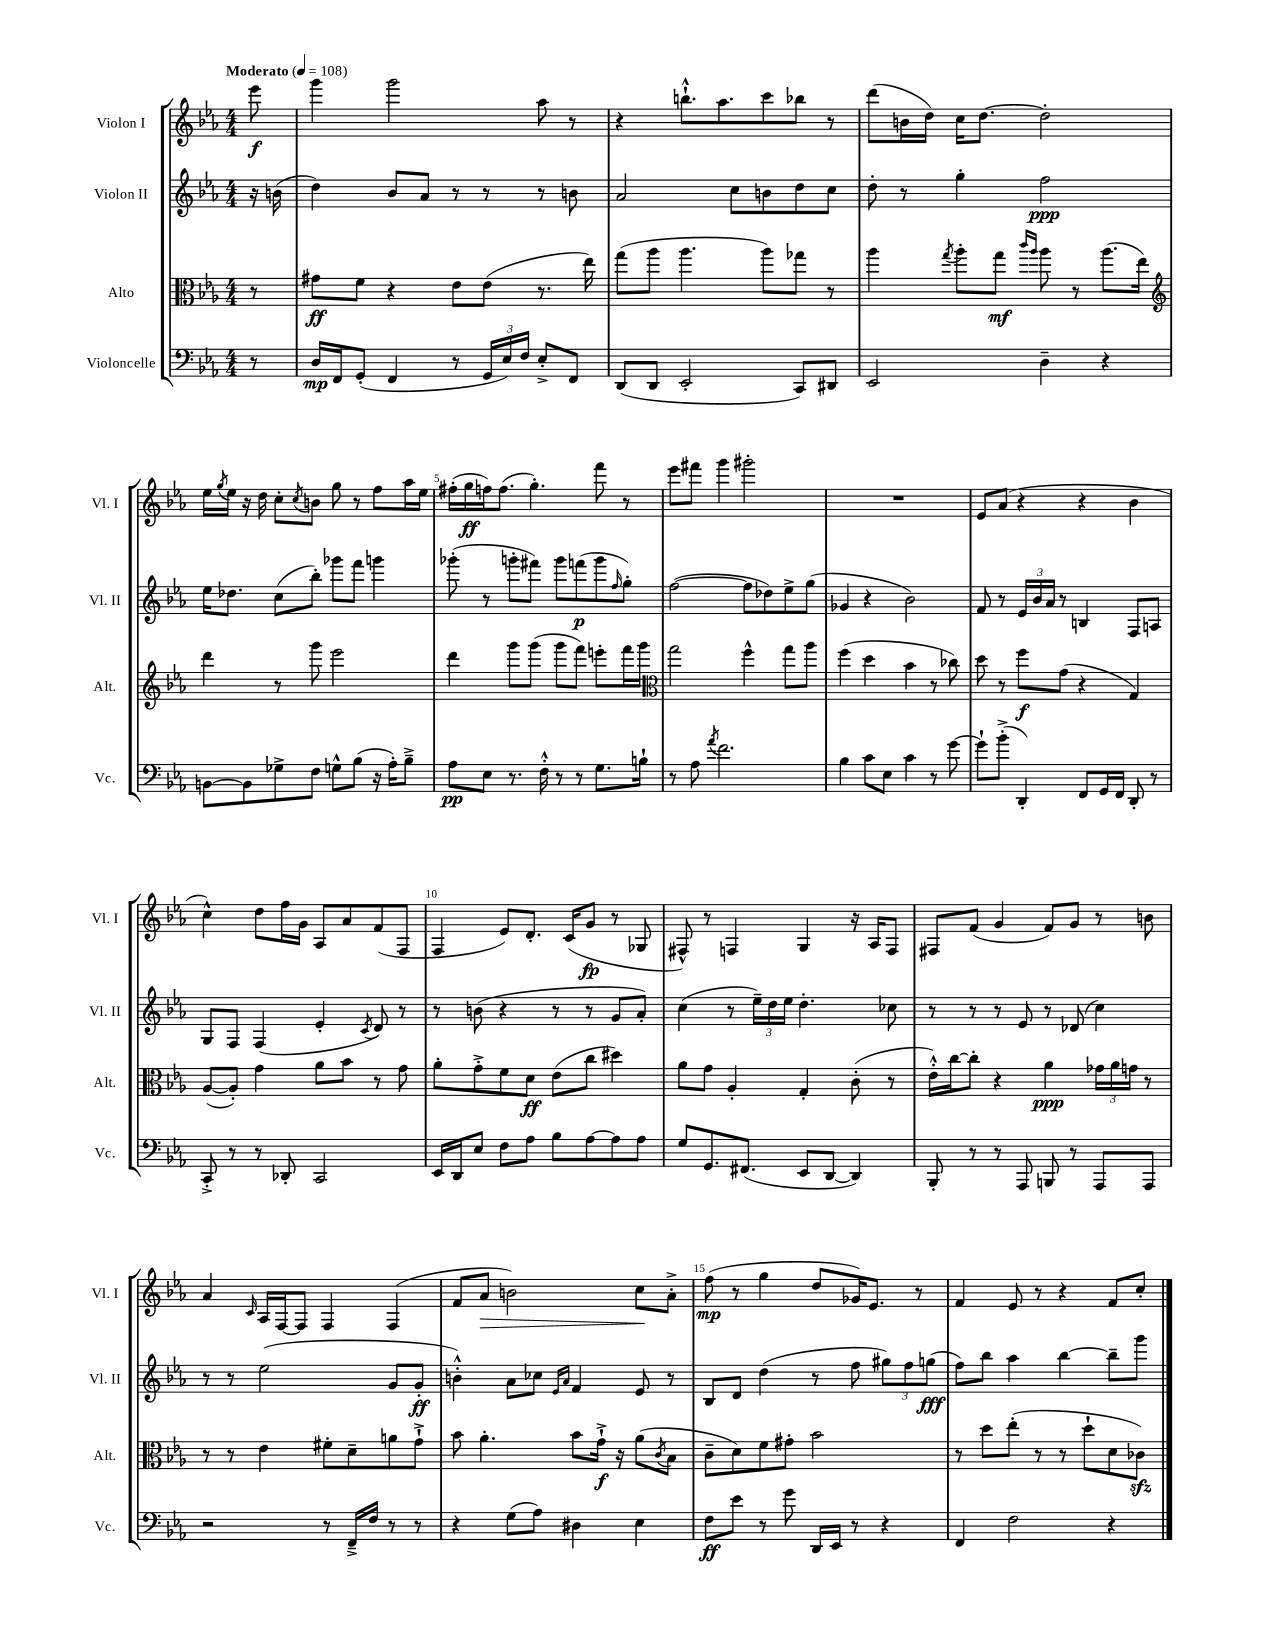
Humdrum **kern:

**kern	**dynam	**kern	**dynam	**kern	**dynam	**kern	**dynam
*part4	*part4	*part3	*part3	*part2	*part2	*part1	*part1
*staff4	*staff4	*staff3	*staff3	*staff2	*staff2	*staff1	*staff1
*I"Violoncelle	*	*I"Alto	*	*I"Violon II	*	*I"Violon I	*
*I'Vc.	*	*I'Alt.	*	*I'Vl. II	*	*I'Vl. I	*
*clefF4	*	*clefC3	*	*clefG2	*	*clefG2	*
*k[b-e-a-]	*	*k[b-e-a-]	*	*k[b-e-a-]	*	*k[b-e-a-]	*
*M4/4	*	*M4/4	*	*M4/4	*	*M4/4	*
*MM108	*	*MM108	*	*MM108	*	*MM108	*
=	=	=	=	=	=	=	=
!	!	!	!	!	!	!LO:TX:a:B:t=Moderato	!
8r	.	8r	.	16r	.	8eee-\	f
.	.	.	.	(16bn\	.	.	.
=1	=1	=1	=1	=1	=1	=1	=1
16D/LL	mp	8g#X\L	ff	4dd\)	.	4ggg\	.
16FF/J	.	.	.	.	.	.	.
(8GG'/J	.	8f\J	.	.	.	.	.
4FF/	.	4r	.	8b-/L	.	2ggg\	.
.	.	.	.	8a-/J	.	.	.
8r	.	8e-\L	.	8r	.	.	.
24GG/LL	.	(8e-\J	.	8r	.	.	.
24E-/)	.	.	.	.	.	.	.
24F/JJ	.	.	.	.	.	.	.
8E-'^/L	.	8.r	.	8r	.	8aa-\	.
8FF/J	.	.	.	8bn\	.	8r	.
.	.	16ee-\)	.	.	.	.	.
=2	=2	=2	=2	=2	=2	=2	=2
(8DD/L	.	(8gg\L	.	2a-/	.	4r	.
8DD/J	.	8aa-\J	.	.	.	.	.
2EE-'/	.	4.aa-\	.	.	.	8.bbn`^^\L	.
.	.	.	.	.	.	8.aa-\	.
.	.	.	.	8cc\L	.	.	.
.	.	8aa-\L)	.	8bn\	.	8ccc\	.
8CC/L)	.	8gg-X\J	.	8dd\	.	8bb-X\J	.
8DD#X/J	.	8r	.	8cc\J	.	8r	.
=3	=3	=3	=3	=3	=3	=3	=3
2EE-/	.	4aa-\	.	8dd'\	.	(8ddd\L	.
.	.	.	.	8r	.	16bn\L	.
.	.	.	.	.	.	16dd\JJ)	.
.	.	8qgg/	.	.	.	.	.
.	.	8aa-'\L	.	4gg'\	.	16cc\KL	.
.	.	.	.	.	.	[8.dd\J	.
.	.	8gg\J	mf	.	.	.	.
.	.	16qqccc/LL	.	.	.	.	.
.	.	16qqaa-/JJ	.	.	.	.	.
4D~\	.	8aa-\	.	2ff\	ppp	2dd'\]	.
.	.	8r	.	.	.	.	.
4r	.	(8.aa-\L	.	.	.	.	.
.	.	16ee-\Jk)	.	.	.	.	.
!!LO:LB:g=z
=4	=4	=4	=4	=4	=4	=4	=4
*	*	*clefG2	*	*	*	*	*
[8BBn\L	.	4ddd\	.	16ee-\KL	.	16ee-\LL	.
.	.	.	.	.	.	8qgg/	.
.	.	.	.	8.dd-X\J	.	16ee-\JJ	.
8BB\]	.	.	.	.	.	16r	.
.	.	.	.	.	.	16dd\	.
8G-X^\	.	8r	.	(8cc\L	.	8cc'\L	.
.	.	.	.	.	.	8qcc/	.
8F\J	.	8ggg\	.	8bb-'\J)	.	8bn\J	.
8Gn^^\L	.	2eee-\	.	8ggg-X\L	.	8gg\	.
(8B-\J	.	.	.	8fff\J	.	8r	.
16r	.	.	.	4gggn\	.	8ff\L	.
16A-'\KL)	.	.	.	.	.	.	.
8B-~^\J	.	.	.	.	.	16aa-\L	.
.	.	.	.	.	.	16ee-\JJ	.
=5	=5	=5	=5	=5	=5	=5	=5
8A-\L	pp	4ddd\	.	(8ggg-X'\	.	(16ff#X'\LL	.
.	.	.	.	.	.	16gg\	ff
8E-\J	.	.	.	8r	.	16ffn\J)	.
.	.	.	.	.	.	(8.ff\J	.
8.r	.	8ggg\L	.	8gggn'\L	.	.	.
.	.	(8ggg\J	.	8fff#X\J)	.	4.gg'\)	.
16F'^^\	.	.	.	.	.	.	.
8r	.	8ggg\L	.	8ggg\L	.	.	.
8r	.	8fff\J)	.	(8fffn\	p	.	.
8.G\L	.	8eeen'\L	.	8ggg\	.	8fff\	.
.	.	.	.	16qqff/	.	.	.
.	.	16fff\L	.	8gg'\J)	.	8r	.
16Bn`\Jk	.	16ggg\JJ	.	.	.	.	.
=6	=6	=6	=6	=6	=6	=6	=6
*	*	*clefC3	*	*	*	*	*
8r	.	2gg\	.	([2ff\	.	8eee-\L	.
8A-\	.	.	.	.	.	8fff#X\J	.
8qa-/	.	.	.	.	.	.	.
2.f\	.	.	.	.	.	4ggg\	.
.	.	4ff^^\	.	8ff\L]	.	2ggg#X'\	.
.	.	.	.	8dd-X\)	.	.	.
.	.	8gg\L	.	8ee-^\	.	.	.
.	.	8aa-\J	.	(8gg\J	.	.	.
=7	=7	=7	=7	=7	=7	=7	=7
4B-\	.	(4ff\	.	4g-X/	.	1r	.
8c\L	.	4dd\	.	4r	.	.	.
8E-\J	.	.	.	.	.	.	.
4c\	.	4b-\	.	2b-\)	.	.	.
8r	.	8r	.	.	.	.	.
[8g\	.	8cc-X\)	.	.	.	.	.
=8	=8	=8	=8	=8	=8	=8	=8
8g`\L]	.	8dd\	.	8f/	.	8e-/L	.
(8b-'^\J	.	8r	.	8r	.	(8a-/J	.
4DD'/)	.	8ff\L	f	24e-/LL	.	4r	.
.	.	.	.	24b-/	.	.	.
.	.	.	.	24a-/JJ	.	.	.
.	.	(8g\J	.	8r	.	.	.
8FF/L	.	4r	.	4Bn/	.	4r	.
16GG/L	.	.	.	.	.	.	.
16FF/JJ	.	.	.	.	.	.	.
8DD'/	.	4G/)	.	8F/L	.	4b-\	.
8r	.	.	.	8An/J	.	.	.
!!LO:LB:g=z
=9	=9	=9	=9	=9	=9	=9	=9
8CC'^/	.	([8A-/L	.	8G/L	.	4cc^^\)	.
8r	.	8A-'/J])	.	8F/J	.	.	.
8r	.	4g\	.	(4F/	.	8dd\L	.
8DD-X'/	.	.	.	.	.	16ff\L	.
.	.	.	.	.	.	16g\JJ	.
2CC/	.	8a-\L	.	4e-'/	.	8A-/L	.
.	.	8b-\J	.	.	.	8a-/	.
.	.	.	.	8qc/	.	.	.
.	.	8r	.	8d/)	.	(8f/	.
.	.	8g\	.	8r	.	8F/J	.
=10	=10	=10	=10	=10	=10	=10	=10
16EE-/LL	.	8a-'\L	.	8r	.	4F/	.
16DD/J	.	.	.	.	.	.	.
8E-/J	.	8g'^\	.	(8bn\	.	.	.
8F\L	.	8f\	.	4r	.	8e-/L)	.
8A-\J	.	8d\J	ff	.	.	8.d'/J	.
8B-\L	.	(8e-\L	.	8r	.	.	.
.	.	.	.	.	.	(16c/KL	.
[8A-\	.	8cc\J	.	8r	.	8g/J	fp
8A-\]	.	4dd#X\)	.	8g/L	.	8r	.
8A-\J	.	.	.	8a-'/J)	.	8G-X/	.
=11	=11	=11	=11	=11	=11	=11	=11
8G/L	.	8a-\L	.	(4cc\	.	8F#X^^/)	.
8.GG/	.	8g\J	.	.	.	8r	.
.	.	4A-'/	.	8r	.	4Fn/	.
(8.FF#X/J	.	.	.	.	.	.	.
.	.	.	.	24ee-~\LL)	.	.	.
.	.	.	.	24dd\	.	.	.
.	.	.	.	24ee-\JJ	.	.	.
8EE-/L	.	4G'/	.	4.dd'\	.	4G/	.
[8DD/J	.	.	.	.	.	.	.
4DD/])	.	(8c'\	.	.	.	16r	.
.	.	.	.	.	.	16A-/KL	.
.	.	8r	.	8cc-X\	.	8F/J	.
=12	=12	=12	=12	=12	=12	=12	=12
8BBB-'/	.	16e-'^^\LL)	.	8r	.	8F#X/L	.
.	.	[16cc\J	.	.	.	.	.
8r	.	8cc'\J]	.	8r	.	(8f/J	.
8r	.	4r	.	8r	.	4g/	.
8AAA-/	.	.	.	8e-/	.	.	.
8BBBn/	.	4a-\	ppp	8r	.	8f/L)	.
8r	.	.	.	(8d-X/	.	8g/J	.
8AAA-/L	.	24g-X\LL	.	4cc\)	.	8r	.
.	.	24a-\	.	.	.	.	.
.	.	24gn\JJ	.	.	.	.	.
8AAA-/J	.	8r	.	.	.	8bn\	.
!!LO:LB:g=z
=13	=13	=13	=13	=13	=13	=13	=13
2r	.	8r	.	8r	.	4a-/	.
.	.	8r	.	8r	.	.	.
.	.	.	.	.	.	16qqc/	.
.	.	4e-\	.	(2ee-\	.	16A-/LL	.
.	.	.	.	.	.	[16F/J	.
.	.	.	.	.	.	8F/J]	.
8r	.	8f#X'\L	.	.	.	4F/	.
16FF~^/LL	.	8d~\	.	.	.	.	.
16F/JJ	.	.	.	.	.	.	.
8r	.	8an\	.	8g/L	.	(4F/	.
8r	.	8g`^\J	.	8g'/J	ff	.	.
=14	=14	=14	=14	=14	=14	=14	=14
4r	.	8b-\	.	4bn'^^\)	.	8f/L	.
!	!	!	!	!	!	!	!LO:HP:b
.	.	4.a-'\	.	.	.	8a-/J	>
(8G\L	.	.	.	8a-\L	.	2bn\)	.
8A-\J)	.	.	.	8cc-X\J	.	.	.
.	.	.	.	16qqe-/LL	.	.	.
.	.	.	.	16qqa-/JJ	.	.	.
4D#X\	.	8b-\L	.	4f/	.	.	.
.	.	16g`^\Jk	f	.	.	.	.
.	.	16r	.	.	.	.	.
4E-\	.	(8a-\L	.	8e-/	.	8cc\L	.
.	.	8qc/	.	.	.	.	.
.	.	8B-\J	.	8r	.	8a-'^\J	]
=15	=15	=15	=15	=15	=15	=15	=15
8F\L	ff	8c~\L	.	8B-/L	.	(8ff\	mp
8e-\J	.	8d\)	.	8d/J	.	8r	.
8r	.	8f\	.	(4dd\	.	4gg\	.
8g\	.	8g#X'\J	.	.	.	.	.
16DD/LL	.	2b-\	.	8r	.	8dd/L	.
16EE-/JJ	.	.	.	.	.	.	.
8r	.	.	.	8ff\	.	16g-X/K)	.
.	.	.	.	.	.	8.e-/J	.
4r	.	.	.	12gg#X\L)	.	.	.
.	.	.	.	12ff\	.	.	.
.	.	.	.	.	.	8r	.
.	.	.	.	(12ggn\J	fff	.	.
=16	=16	=16	=16	=16	=16	=16	=16
4FF/	.	8r	.	8ff\L)	.	4f/	.
.	.	8dd\L	.	8bb-\J	.	.	.
2F\	.	(8ee-'\J	.	4aa-\	.	8e-/	.
.	.	8r	.	.	.	8r	.
.	.	8r	.	[4bb-\	.	4r	.
.	.	8dd`\L	.	.	.	.	.
4r	.	8d\	.	8bb-~\L]	.	8f/L	.
.	.	8c-Xzz\J)	.	8ggg\J	.	8cc'/J	.
==	==	==	==	==	==	==	==
*-	*-	*-	*-	*-	*-	*-	*-
